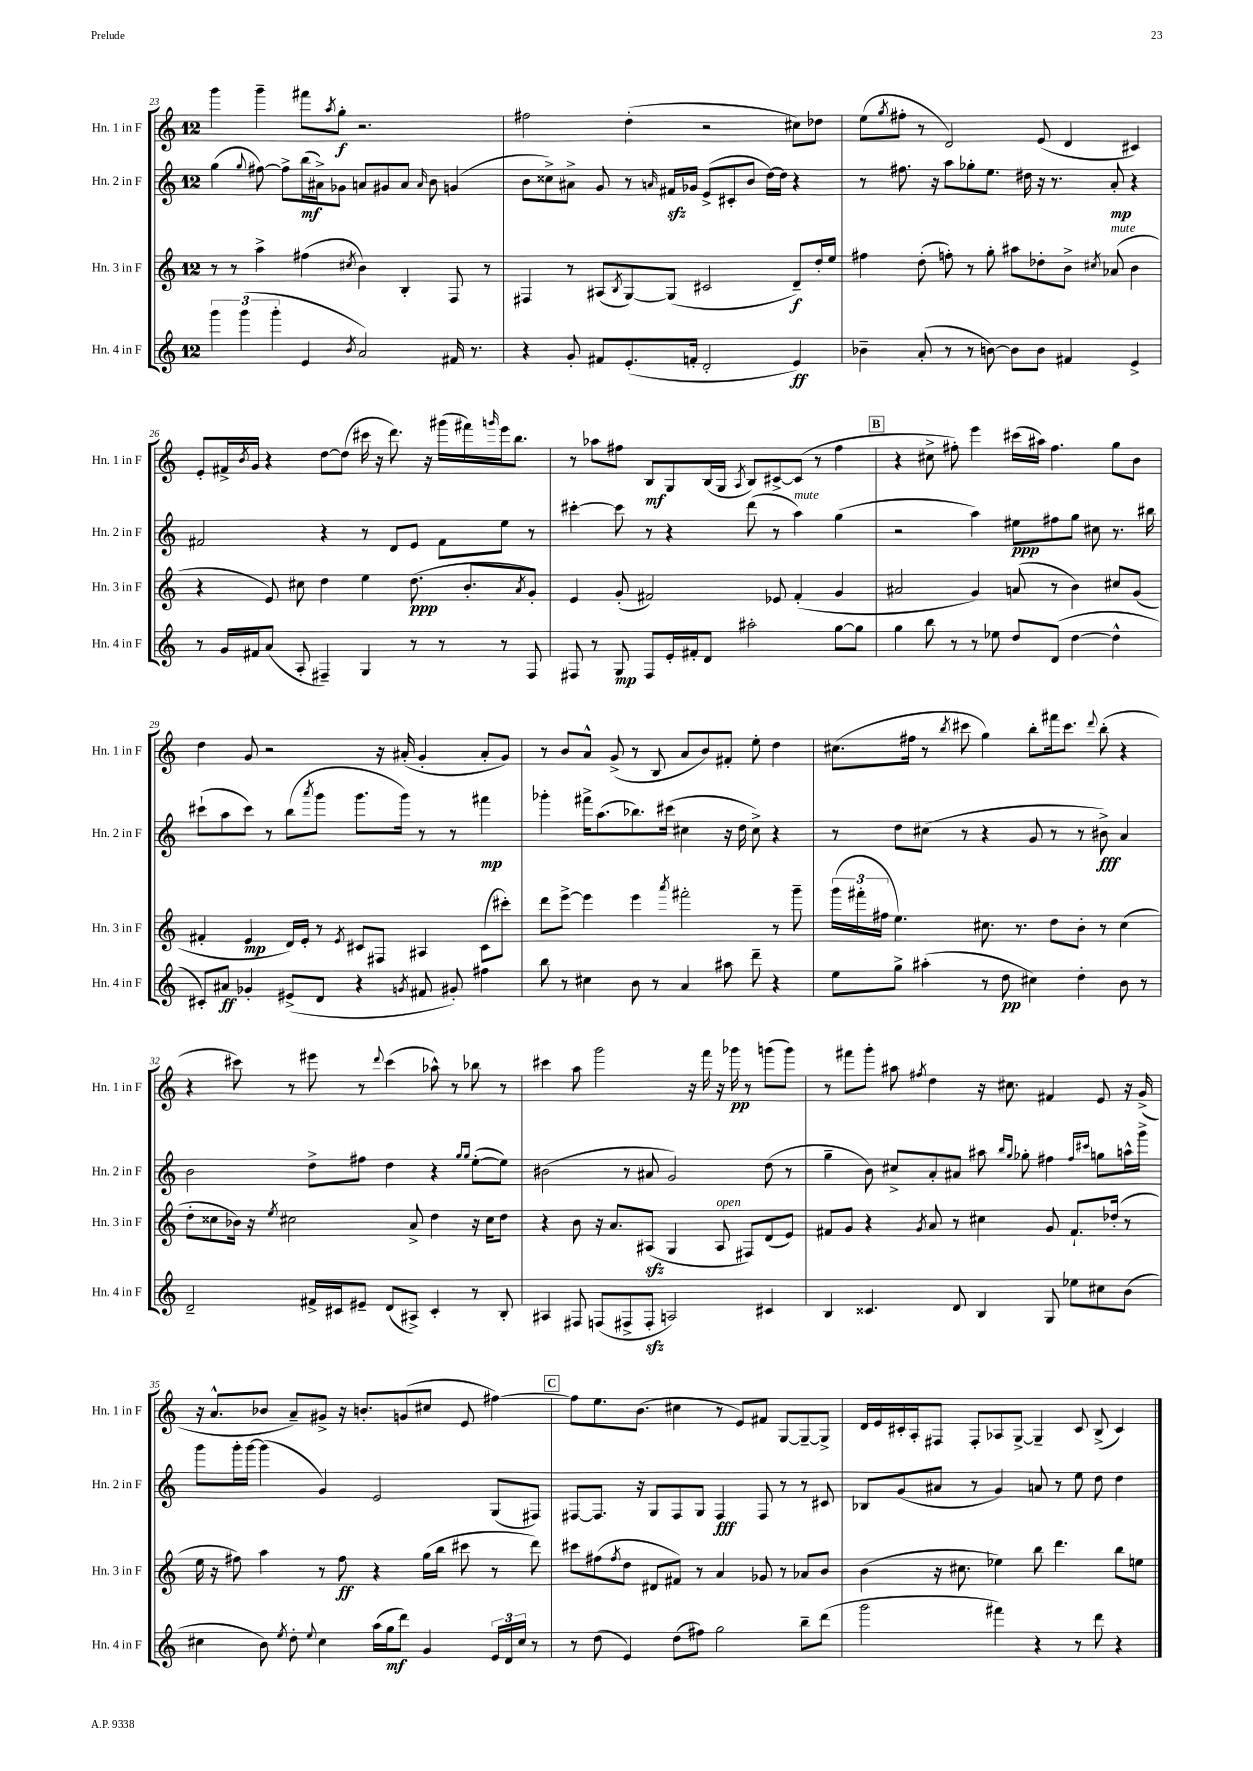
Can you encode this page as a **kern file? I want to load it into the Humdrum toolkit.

**kern	**dynam	**kern	**dynam	**kern	**dynam	**kern	**dynam
*part4	*part4	*part3	*part3	*part2	*part2	*part1	*part1
*staff4	*staff4	*staff3	*staff3	*staff2	*staff2	*staff1	*staff1
*I"Hn. 4 in F	*	*I"Hn. 3 in F	*	*I"Hn. 2 in F	*	*I"Hn. 1 in F	*
*I'Hn. 4 in F	*	*I'Hn. 3 in F	*	*I'Hn. 2 in F	*	*I'Hn. 1 in F	*
*clefG2	*	*clefG2	*	*clefG2	*	*clefG2	*
*k[]	*	*k[]	*	*k[]	*	*k[]	*
*M12/8	*	*M12/8	*	*M12/8	*	*M12/8	*
=23	=23	=23	=23	=23	=23	=23	=23
6ggg\	.	8r	.	(4gg\	.	4ggg\	.
.	.	8r	.	.	.	.	.
(6ggg\	.	.	.	.	.	.	.
.	.	.	.	8qqgg/	.	.	.
.	.	4aa^\	.	[8ff#X\)	.	4ggg~\	.
6ggg'\	.	.	.	.	.	.	.
.	.	.	.	8ff#^\L]	.	.	.
4e/	.	(4ff#X\	.	(16bb\L	mf	8fff#X\L	.
.	.	.	.	16a#X^\J)	.	.	.
.	.	.	.	.	.	8qaa/	.
.	.	.	.	8g-X\J	.	8gg'\J	f
8qb/	.	8qcc#X/	.	.	.	.	.
2a/)	.	4b\)	.	8an/L	.	2.r	.
.	.	.	.	8g#X/	.	.	.
.	.	4B'/	.	8a/J	.	.	.
.	.	.	.	16qqa/	.	.	.
.	.	.	.	8b\	.	.	.
16f#X/	.	8F/	.	(4gn/	.	.	.
8.r	.	.	.	.	.	.	.
.	.	8r	.	.	.	.	.
=24	=24	=24	=24	=24	=24	=24	=24
4r	.	4F#X/	.	8b\L	.	2ff#X\	.
.	.	.	.	8cc##X^\)	.	.	.
8g'/	.	8r	.	8a#X^\J	.	.	.
8f#X/L	.	(8A#X/L	.	8g/	.	.	.
.	.	8qB/	.	.	.	.	.
(8.e'/	.	[8G/)	.	8r	.	(4dd'\	.
.	.	.	.	16qqan/	.	.	.
.	.	(8G/J]	.	16f#Xzz/LL	.	.	.
16fn'/Jk	.	.	.	16g-X/JJ	.	.	.
2d'/	.	2c#X/	.	(8e^/L	.	2r	.
.	.	.	.	8c#X'/	.	.	.
.	.	.	.	8b/J	.	.	.
.	.	.	.	[16dd\LL)	.	.	.
.	.	.	.	16dd\JJ]	.	.	.
4e/)	ff	8d~/L)	f	4r	.	8cc#X\L)	.
.	.	16dd'/L	.	.	.	8dd-X\J	.
.	.	16ee/JJ	.	.	.	.	.
=25	=25	=25	=25	=25	=25	=25	=25
4b-X~\	.	4ff#X\	.	8r	.	(8ee\L	.
.	.	.	.	.	.	8qgg/	.
.	.	.	.	8.ff#X\	.	8ff#X'\J	.
(8a'/	.	(8dd'\	.	.	.	8r	.
.	.	.	.	16r	.	.	.
8r	.	8ffn'\)	.	8aa\L	.	2d/)	.
8r	.	8r	.	8gg-X'\	.	.	.
[8bn\)	.	8gg'\	.	8.ee\J	.	.	.
8b\L]	.	8aa#X\L	.	.	.	.	.
.	.	.	.	16dd#X\	.	.	.
8b\J	.	8dd-X'\	.	16r	.	(8e/	.
.	.	.	.	8.r	.	.	.
4f#X/	.	8b^\J	.	.	.	4d/	.
.	.	8qcc#X/	.	.	.	.	.
!	!	!LO:TX:a:i:t=mute	!	!	!	!	!
.	.	(8a-X/	.	8a'/	mp	.	.
4e^/	.	4b\	.	4r	.	4c#X/)	.
!!LO:LB:g=z
=26	=26	=26	=26	=26	=26	=26	=26
8r	.	4r	.	2f#X/	.	8e'/L	.
16g/LL	.	.	.	.	.	16f#X^/L	.
.	.	.	.	.	.	8qb/	.
16f#X/J	.	.	.	.	.	16g/JJ	.
(8a/J	.	8e/)	.	.	.	4r	.
8A'/	.	8cc#X\	.	.	.	.	.
4F#X~/)	.	4dd\	.	4r	.	[8dd\L	.
.	.	.	.	.	.	(8dd\J]	.
4G/	.	4ee\	.	8r	.	16ccc#X\	.
.	.	.	.	.	.	16r	.
.	.	.	.	8d/L	.	8.ddd\)	.
8r	.	(8.dd\	ppp	8e/J	.	.	.
.	.	.	.	.	.	16r	.
8r	.	.	.	8f#\L	.	(16ggg#X\LL	.
.	.	8.b'/L	.	.	.	16fff#X\)	.
.	.	.	.	.	.	16qqgggn/	.
8r	.	.	.	8ee\J	.	16eee\J	.
.	.	.	.	.	.	8.bb\J	.
.	.	8qa/	.	.	.	.	.
8F#/	.	8g'/J)	.	8r	.	.	.
=27	=27	=27	=27	=27	=27	=27	=27
8F#X/	.	4e/	.	[4ccc#X'\	.	8r	.
8r	.	.	.	.	.	8aa-X\L	.
8G/	mp	(8g'/	.	8ccc#\]	.	8ff#X\J	.
8F#/L	.	2f#X/)	.	8r	.	8B/L	mf
16e'/L	.	.	.	4r	.	8G/	.
16f#X'/J	.	.	.	.	.	.	.
8d/J	.	.	.	.	.	(16B/L	.
.	.	.	.	.	.	16G/JJ	.
.	.	.	.	.	.	8qA/	.
2aa#X'\	.	.	.	(8ddd\	.	8B/L)	.
.	.	8e-X/	.	8r	.	[8c#X^/	.
!	!	!	!	!LO:TX:a:i:t=mute	!	!	!
.	.	(4f#'/	.	4aa\)	.	(8c#/J]	.
.	.	.	.	.	.	8r	.
[8gg\L	.	4g/	.	(4gg\	.	4ff#\	.
8gg\J]	.	.	.	.	.	.	.
!!LO:REH:place=s1:t=B
=28	=28	=28	=28	=28	=28	=28	=28
4gg\	.	2a#X/	.	2r	.	4r	.
8bb\	.	.	.	.	.	8cc#X^\	.
8r	.	.	.	.	.	8ff#X'\)	.
8r	.	4g/)	.	4aa\)	.	4eee\	.
8ee-X\	.	.	.	.	.	.	.
8dd/L	.	(8an/	.	8ee#X\L	ppp	(16ccc#X\LL	.
.	.	.	.	.	.	16aa#X\JJ)	.
(8d/J	.	8r	.	8ff#X\	.	4.ff#\	.
[4dd\	.	4b\)	.	8gg\J	.	.	.
.	.	.	.	8cc#X\	.	.	.
4dd^^\]	.	8cc#X/L	.	8.r	.	8gg\L	.
.	.	(8g/J	.	.	.	8b\J	.
.	.	.	.	16bb#X\	.	.	.
!!LO:LB:g=z
=29	=29	=29	=29	=29	=29	=29	=29
8c#X'/L)	.	4f#X'/	.	(8ccc#X`\L	.	4dd\	.
8a#X/J	ff	.	.	8aa\	.	.	.
4g-X'/	.	4e/	mp	8ccc#\J)	.	8g/	.
.	.	.	.	8r	.	2r	.
(8e#X^/L	.	16d/LL)	.	(8bb\L	.	.	.
.	.	16e'/JJ	.	.	.	.	.
.	.	.	.	8qaaa/	.	.	.
8d/J	.	8r	.	8ggg\J	.	.	.
.	.	8qe/	.	.	.	.	.
4r	.	8c#X/L	.	8.ggg\L	.	.	.
.	.	8F#X/J	.	.	.	16r	.
.	.	.	.	16ggg\Jk)	.	(16a#X'/	.
8qgn/	.	.	.	.	.	.	.
8f#X/	.	4A#X/	.	8r	.	4g'/	.
8g#X'/)	.	.	.	8r	.	.	.
4ff#X\	.	(8c#\L	.	4fff#X\	mp	8a#'/L	.
.	.	8ccc#X'\J)	.	.	.	8g/J)	.
=30	=30	=30	=30	=30	=30	=30	=30
8bb\	.	8ddd\L	.	4ggg-X'\	.	8r	.
8r	.	[8eee^\J	.	.	.	8b/L	.
4cc#X\	.	4eee\]	.	16fff#X^\KL	.	8a^^/J	.
.	.	.	.	(8.aa\	.	.	.
.	.	.	.	.	.	(8g^/	.
8b\	.	4eee\	.	8.bb-X\)	.	8r	.
8r	.	.	.	.	.	8B/	.
.	.	.	.	(16ccc#X\Jk	.	.	.
.	.	8qaaa/	.	.	.	.	.
4a/	.	2fff#X'\	.	4cc#X\	.	8a/L	.
.	.	.	.	.	.	8b/)	.
8aa#X\	.	.	.	16r	.	8f#X'/J	.
.	.	.	.	16dd\	.	.	.
8ddd~\	.	.	.	8cc#^\)	.	8ee'\	.
4r	.	8r	.	4r	.	4dd\	.
.	.	8ggg~\	.	.	.	.	.
=31	=31	=31	=31	=31	=31	=31	=31
8ee\L	.	(24ggg\LL	.	8r	.	(8.cc#X\L	.
.	.	24fff#X'\	.	.	.	.	.
.	.	24ff#X\JJ	.	.	.	.	.
8gg^\J	.	4.ee\)	.	8dd\L	.	.	.
.	.	.	.	.	.	16ff#X\Jk	.
(4aa#X'\	.	.	.	(8cc#X\J	.	8r	.
.	.	.	.	.	.	8qbb/	.
.	.	.	.	8r	.	8ccc#X\	.
8r	.	8.cc#X\	.	4r	.	4gg\)	.
8dd\	pp	.	.	.	.	.	.
.	.	8.r	.	.	.	.	.
4cc#X\)	.	.	.	8g/	.	8bb'\L	.
.	.	8dd\L	.	8r	.	16fff#X\k	.
.	.	.	.	.	.	8.ccc#\J	.
4dd'\	.	8b'\J	.	8r	.	.	.
.	.	.	.	.	.	8qqddd/	.
.	.	8r	.	8b#X^\)	fff	(8bb'\	.
8b\	.	(4cc#\	.	4a/	.	4r	.
8r	.	.	.	.	.	.	.
!!LO:LB:g=z
=32	=32	=32	=32	=32	=32	=32	=32
2d~/	.	8dd'\L	.	2b\	.	4r	.
.	.	8cc##X\	.	.	.	.	.
.	.	16b-X\Jk)	.	.	.	8ccc#X\)	.
.	.	16r	.	.	.	.	.
.	.	8qee/	.	.	.	.	.
.	.	2cc#X\	.	.	.	8r	.
16f#X^/LL	.	.	.	8dd^\L	.	8eee#X\	.
16c#X/J	.	.	.	.	.	.	.
8e#X~/J	.	.	.	8ff#X\J	.	8r	.
.	.	.	.	.	.	8qqddd/	.
(8d/L	.	.	.	4dd\	.	(4ccc#\	.
8A#X^/J)	.	8a^/	.	.	.	.	.
4c#'/	.	4dd\	.	4r	.	8aa-X^^\)	.
.	.	.	.	.	.	8r	.
.	.	.	.	16qqgg/LL	.	.	.
.	.	.	.	16qqgg/JJ	.	.	.
8r	.	16r	.	([8ee'\L	.	8bb-X\	.
.	.	16cc#\KL	.	.	.	.	.
8B'/	.	8dd\J	.	8ee\J])	.	8r	.
=33	=33	=33	=33	=33	=33	=33	=33
4A#X/	.	4r	.	(2b#X\	.	4ccc#X\	.
8F#X/	.	8b\	.	.	.	8aa\	.
(8Fn/L	.	16r	.	.	.	2ggg\	.
.	.	8.a/L	.	.	.	.	.
8F#X^/	.	.	.	8r	.	.	.
8F#zz'/J	.	(8A#Xzz/J	.	8a#X/	.	.	.
2An/)	.	4G/	.	2g/)	.	.	.
.	.	.	.	.	.	16r	.
.	.	.	.	.	.	16fff\	.
!	!	!LO:TX:a:i:t=open	!	!	!	!	!
.	.	8A#/	.	.	.	16r	.
.	.	.	.	.	.	16ggg-X\	pp
.	.	8F#X/L)	.	.	.	8r	.
4c#X/	.	(8d/	.	(8dd\	.	(8gggn\L	.
.	.	8e/J)	.	8r	.	8ggg\J)	.
=34	=34	=34	=34	=34	=34	=34	=34
4B/	.	8f#X/L	.	4gg~\	.	8r	.
.	.	8g/J	.	.	.	8fff#X\L	.
4.c##X/	.	4r	.	8b\)	.	8ggg'\J	.
.	.	.	.	8cc#X^/L	.	8aa#X\	.
.	.	8qg/	.	.	.	8qff#X/	.
.	.	8a/	.	8a'/	.	4dd\	.
8d/	.	8r	.	8a#X/J	.	.	.
4B/	.	4cc#X\	.	8aa#X\	.	16r	.
.	.	.	.	.	.	8.cc#X\	.
.	.	.	.	16qqbb/LL	.	.	.
.	.	.	.	16qqgg/JJ	.	.	.
.	.	.	.	8gg-X'\	.	.	.
8G/	.	8g/	.	4ff#X\	.	4f#X/	.
8ee-X\L	.	8.f#`/L	.	.	.	.	.
.	.	.	.	16qqff#/LL	.	.	.
.	.	.	.	16qqccc#X/JJ	.	.	.
8cc#X\	.	.	.	8ggn\L	.	8e/	.
.	.	(16dd-X'/Jk	.	.	.	.	.
(8b\J	.	8r	.	16aan^^\L	.	16r	.
.	.	.	.	16ggg^\JJ	.	(16g^/	.
!!LO:LB:g=z
=35	=35	=35	=35	=35	=35	=35	=35
4cc#X\	.	16ee\	.	8ggg\L	.	16r	.
.	.	16r	.	.	.	8.a^^/L	.
.	.	8ff#X\)	.	16ggg'\L	.	.	.
.	.	.	.	[16ggg\JJ	.	.	.
8b\)	.	4aa\	.	(4ggg\]	.	8b-X/J	.
8qee/	.	.	.	.	.	.	.
8dd'\	.	.	.	.	.	8a~/L)	.
8qqee/	.	.	.	.	.	.	.
4cc#\	.	8r	.	4g/)	.	8g#X^/J	.
.	.	8ff#\	ff	.	.	16r	.
.	.	.	.	.	.	8.bn'/L	.
(16aa\LL	.	4r	.	2e/	.	.	.
16gg\J	mf	.	.	.	.	.	.
8ddd\J)	.	.	.	.	.	(8gn/	.
4g/	.	(16gg\LL	.	.	.	8cc#X/J	.
.	.	16bb\JJ	.	.	.	.	.
.	.	8ccc#X\	.	.	.	8e/	.
24e/LL	.	8r	.	(8G/L	.	[4ff#X\)	.
24d/	.	.	.	.	.	.	.
24cc#/JJ	.	.	.	.	.	.	.
8r	.	8ddd\)	.	8F#X/J)	.	.	.
!!LO:REH:place=s1:t=C
=36	=36	=36	=36	=36	=36	=36	=36
8r	.	8ccc#X\L	.	[8F#X/L	.	8ff#\L]	.
(8dd\	.	(8ff#X\	.	8.F#/J]	.	8.ee\	.
.	.	8qff#/	.	.	.	.	.
4e/)	.	8dd\J	.	.	.	.	.
.	.	.	.	16r	.	(8.b\J	.
.	.	8d#X/L	.	8G/L	.	.	.
(8dd\L	.	8f#X/J)	.	8F#/	.	4cc#X\	.
8ff#X\J)	.	8r	.	8G/J	.	.	.
2gg\	.	4a/	.	4F#/	fff	8r	.
.	.	.	.	.	.	8e/L)	.
.	.	8g-X/	.	8F#/	.	8f#X/J	.
.	.	8r	.	8r	.	[8G/L	.
8bb~\L	.	8a-X/L	.	8r	.	8G~/_	.
(8ddd\J	.	8b/J	.	8c#X/	.	8G^/J]	.
=37	=37	=37	=37	=37	=37	=37	=37
2ggg\	.	(4b\	.	8B-X/L	.	16d/LL	.
.	.	.	.	.	.	16e/	.
.	.	.	.	(8g/	.	16c#X'/	.
.	.	.	.	.	.	16A'/J	.
.	.	16r	.	8a#X/J	.	8F#X/J	.
.	.	8.cc#X\	.	.	.	.	.
.	.	.	.	8r	.	8F#'/L	.
4fff#X\)	.	4ee-X\)	.	4g/)	.	8A-X/	.
.	.	.	.	.	.	[8G^/J	.
4r	.	8bb\	.	8an/	.	4G~/]	.
.	.	4.ddd\	.	8r	.	.	.
8r	.	.	.	8ee\	.	8c#/	.
8ddd\	.	.	.	8dd\	.	(8B^/	.
4r	.	8bb\L	.	4dd\	.	4c#/)	.
.	.	8een\J	.	.	.	.	.
==	==	==	==	==	==	==	==
*-	*-	*-	*-	*-	*-	*-	*-
